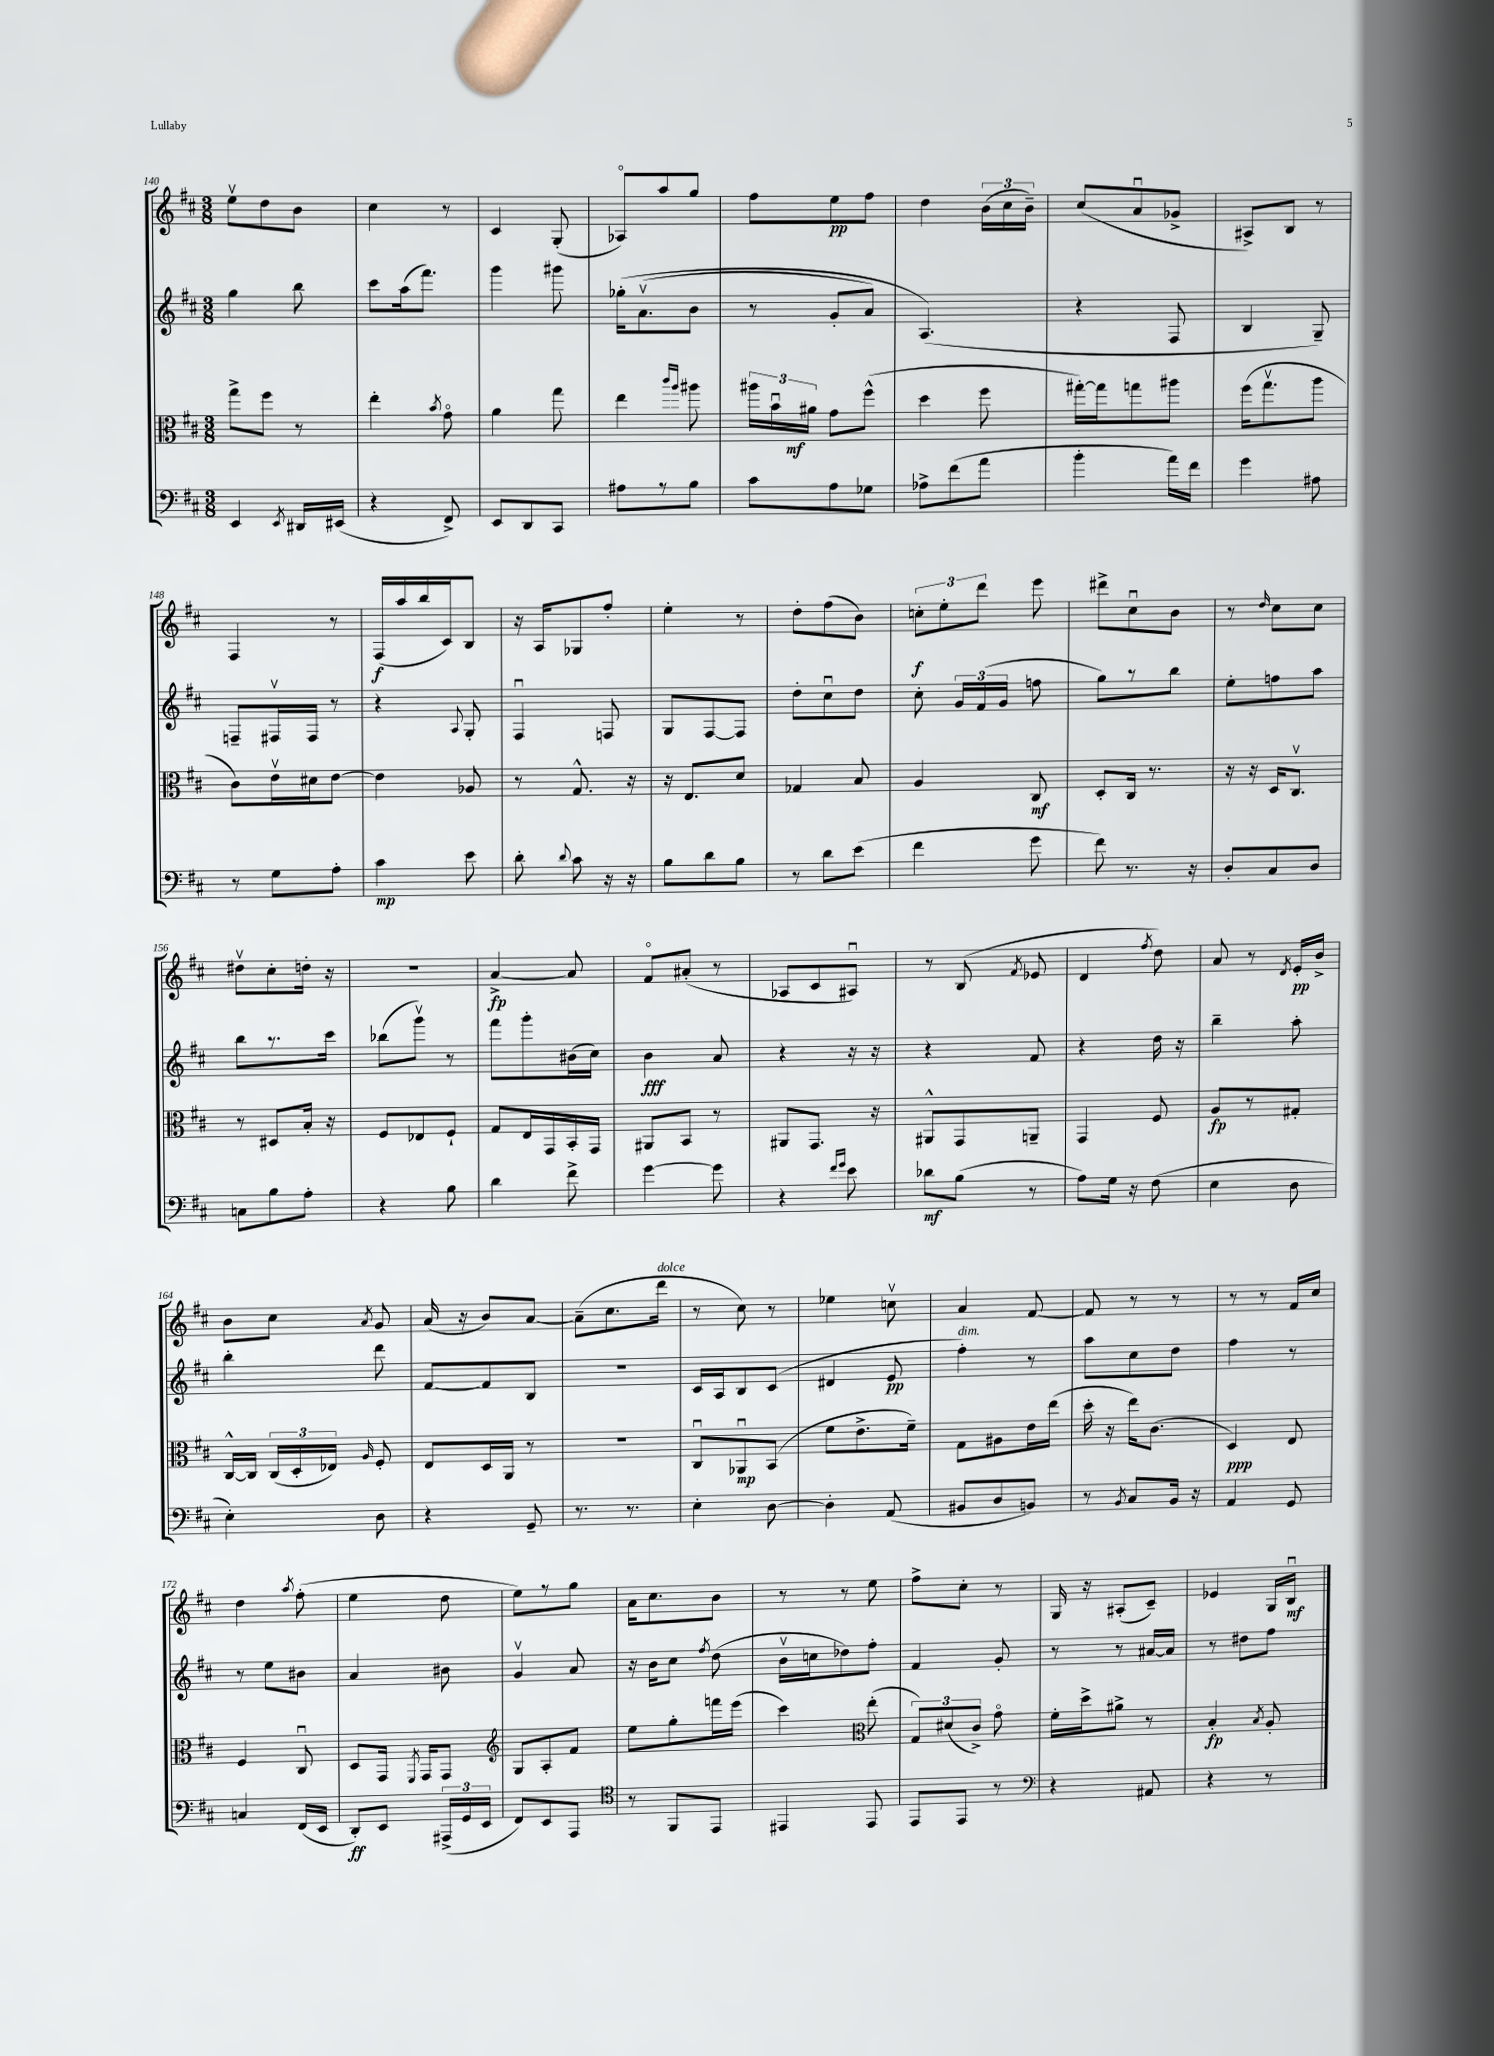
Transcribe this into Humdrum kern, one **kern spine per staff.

**kern	**kern	**kern	**kern
*staff4	*staff3	*staff2	*staff1
*clefF4	*clefC3	*clefG2	*clefG2
*k[f#c#]	*k[f#c#]	*k[f#c#]	*k[f#c#]
*M3/8	*M3/8	*M3/8	*M3/8
4EE	8gg^	4gg	8eev
.	8ff#	.	8dd
8qEE	.	.	.
16DD#	8r	8bb	8b
(16EE#	.	.	.
=	=	=	=
4r	4ee'	8ccc#	4cc#
.	.	(16aa	.
.	.	8.fff#)	.
.	8qb	.	.
8FF#^)	8go	.	8r
=	=	=	=
8EE	4a	4ggg	4c#
8DD	.	.	.
8CC#	8gg	8ggg#	(8G'
=	=	=	=
8A#	4ee	&(16gg-'	8A-o)
.	.	(8.av	.
8r	.	.	8aa
.	16qqccc#	.	.
.	16qqaa	.	.
8B	8aa#	8b	8gg
=	=	=	=
8c#	24aa#	8r	8ff#
.	24bu	.	.
.	24a#	.	.
8A	8g	8g'	8ee
8G-	(8ff#^^	8a)	8ff#
=	=	=	=
8A-^	4dd	(4.A&)	4dd
(8f#	.	.	.
8a	8ff#	.	(24b
.	.	.	24cc#
.	.	.	24b~)
=	=	=	=
4b'	[16gg#')	4r	(8cc#
.	16gg#]	.	.
.	8gg	.	8au
16a)	8aa#	8F#	8g-^
16f#	.	.	.
=	=	=	=
4g	(16ff#	4B	8A#^)
.	8.ggv	.	.
.	.	.	8B
8A#	8aa	8G~)	8r
=	=	=	=
8r	8c#)	8F~	4F#
8G	16ev	16F#v	.
.	16d#	16F#	.
8A'	[8e	8r	8r
=	=	=	=
4c#	4e]	4r	(16F#
.	.	.	16aa
.	.	.	16bb
.	.	.	16c#)
.	.	8qqA	.
8e	8A-	8G'	8B
=	=	=	=
8d'	8r	4F#u	16r
.	.	.	16A
8qqd	.	.	.
8c#	8.G^^	.	8G-
16r	.	8F	8ff#'
16r	16r	.	.
=	=	=	=
8B	16r	8G	4ee'
.	8.E	.	.
8d	.	[8F#	.
8B	8d	8F#]	8r
=	=	=	=
8r	4G-	8dd'	8dd'
8d	.	8cc#u	(8ff#
(8e	8B	8dd	8b)
=	=	=	=
4f#	4A	8cc#'	12cc'
.	.	.	12ee'
.	.	24g	.
.	.	(24f#	12ddd
.	.	24g	.
8g	8C#	8ff	8eee
=	=	=	=
8f#)	8D'	8gg)	8ddd#^
8.r	16C#	8r	8cc#u
.	8.r	.	.
.	.	8bb	8b
16r	.	.	.
=	=	=	=
8D'	16r	8ee'	8r
.	16r	.	.
.	.	.	16qqdd
8C#	16D	8ff	8cc#
.	8.C#v	.	.
8D	.	8aa	8cc#
=	=	=	=
8C	8r	8bb	8dd#v
8B	8D#	8.r	8cc#'
8A'	16B'	.	16dd'
.	16r	16ccc#	16r
=	=	=	=
4r	8F#	(8bb-	4.r
.	8E-	8gggv)	.
8B	8F#`	8r	.
=	=	=	=
4d	8G	8fff#	[4a^
.	16E	8ggg'	.
.	16GG	.	.
8f#^	16BB'	(16b#	8a]
.	16GG	16cc#)	.
=	=	=	=
[4g	8AA#	4b	8f#o
.	8BB	.	(8a#'
8g]	8r	8a	8r
=	=	=	=
4r	8AA#	4r	8A-
.	8.GG	.	8c#
16qqf#	.	.	.
16qqg	.	.	.
8e	.	16r	8A#u)
.	16r	16r	.
=	=	=	=
8d-	8AA#^^	4r	8r
(8B	8GG	.	(8B
.	.	.	8qf#
8r	8AA~	8f#	8e-
=	=	=	=
8A)	4GG	4r	4d
16G	.	.	.
16r	.	.	.
.	.	.	8qff#
(8F#	8F#	16dd	8dd)
.	.	16r	.
=	=	=	=
4E	8A	4bb~	8a
.	8r	.	8r
.	.	.	8qd
8D	8G#'	8aa'	16e'
.	.	.	16b^
=	=	=	=
4E')	[16C#^^	4bb'	8b
.	16C#]	.	.
.	(24C#	.	8cc#
.	24D'	.	.
.	24E-)	.	.
.	16qqA	.	8qa
8D	8F#'	8ddd	8g
=	=	=	=
4r	8E	[8f#	(16a
.	.	.	16r
.	16D	8f#]	8b)
.	16AA	.	.
8GG~	8r	8B	[8a
=	=	=	=
8.r	4.r	4.r	(8a~]
.	.	.	8.cc#
8.r	.	.	.
.	.	.	16ddd
=	=	=	=
4E'	8C#u	16c#	8r
.	.	16A	.
.	8AA-u	8B	8cc#)
[8D	(8BB	(8c#	8r
=	=	=	=
4D']	8f#	4d#	4ee-
.	8.e^	.	.
(8AA	.	8e	8ccv
.	16f#~)	.	.
=	=	=	=
8BB#	8G	4ff#')	4a
8D	8A#	.	.
8BB)	16e	8r	[8f#
.	(16ee	.	.
=	=	=	=
8r	16dd'	8aa	8f#]
.	16r	.	.
8qBB	.	.	.
8C#	16ee)	8cc#	8r
.	(8.c#	.	.
16BB	.	8dd	8r
16r	.	.	.
=	=	=	=
4AA	4D)	4ff#	8r
.	.	.	8r
8GG	8E	8r	16f#
.	.	.	16cc#
=	=	=	=
4C	4F#	8r	4dd
.	.	8ee	.
.	.	.	8qaa
(16FF#	8C#u	8b#	(8ff#'
16EE	.	.	.
=	=	=	=
8DD')	8D	4a	4ee
8EE	16GG	.	.
.	8qFF#	.	.
.	16GG	.	.
(24AAA#^	8GG	8b#	8dd
24GG	.	.	.
24EE	.	.	.
=	=	=	=
*	*clefG2	*	*
8FF#)	8G	4gv	8ee)
8EE	8A'	.	8r
8AAA	8f#	8a	8gg
=	=	=	=
*clefC4	*	*	*
8r	8ee	16r	16a
.	.	16b	8.cc#
8FF#	8gg'	8cc#	.
.	.	8qff#	.
8EE	16fff	(8dd	8b
.	(16eee	.	.
=	=	=	=
4EE#	4ccc#)	16bv	8r
.	.	16cc	.
.	.	8dd-)	8r
*	*clefC3	*	*
8EE#	(8ee'	8ff#'	8ee
=	=	=	=
8EE	12G)	4f#	8ff#^
.	(12d#	.	.
8EE	.	.	8cc#'
.	12c#^)	.	.
8r	8go	8g'	8r
=	=	=	=
*clefF4	*	*	*
4r	16f#'	8r	16G
.	16dd^	.	16r
.	8a#^	8r	(8A#'
8AA#	8r	[16a#	8c#~)
.	.	16a#]	.
=	=	=	=
4r	4B'	8r	4e-
.	.	8dd#	.
.	8qB	.	.
8r	8A'	8ff#	16G
.	.	.	16Bu
==	==	==	==
*-	*-	*-	*-
